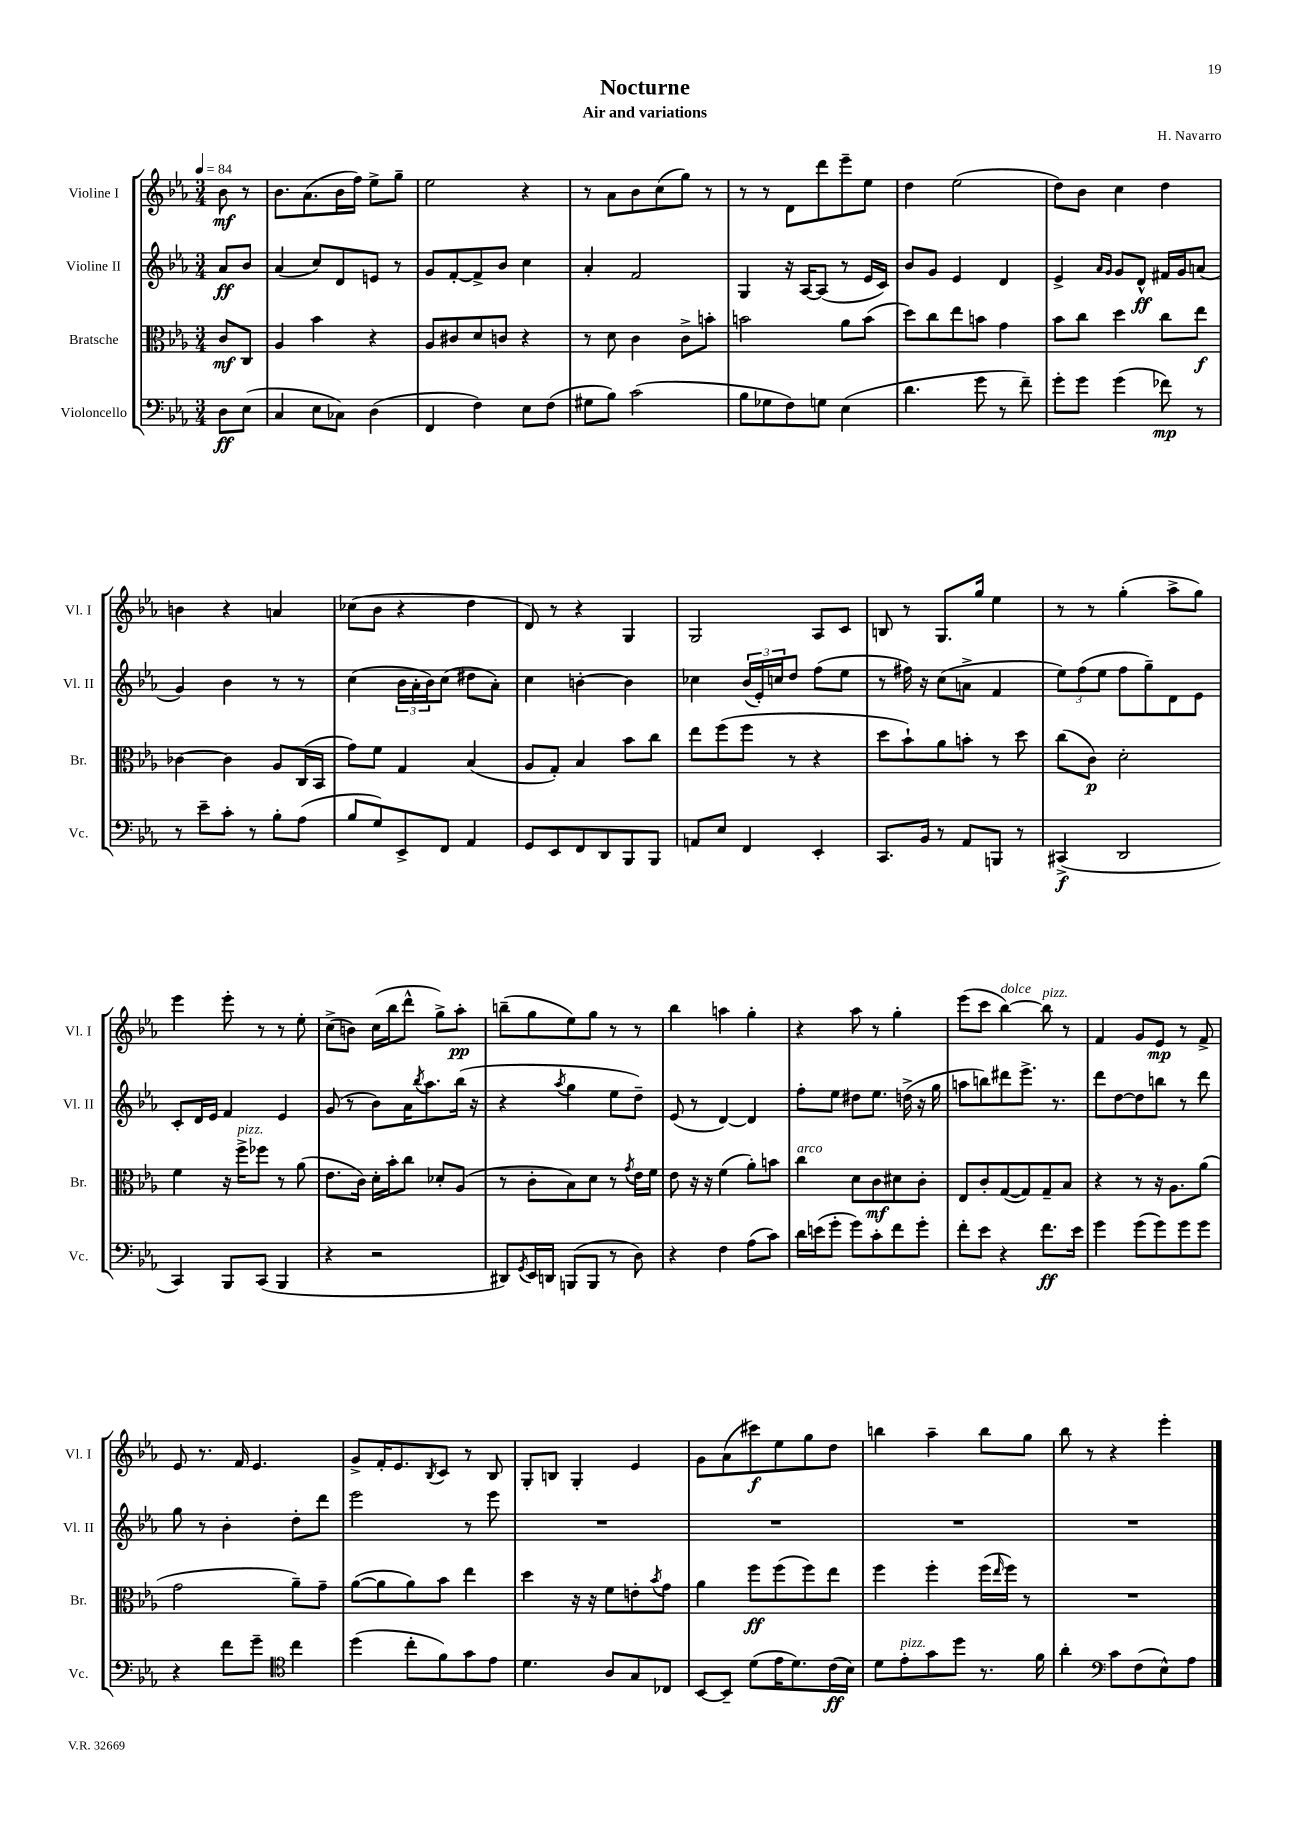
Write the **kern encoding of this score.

**kern	**kern	**kern	**kern
*staff4	*staff3	*staff2	*staff1
*clefF4	*clefC3	*clefG2	*clefG2
*k[b-e-a-]	*k[b-e-a-]	*k[b-e-a-]	*k[b-e-a-]
*M3/4	*M3/4	*M3/4	*M3/4
*MM84	*MM84	*MM84	*MM84
8D	8c	8a-	8b-
(8E-	8C	8b-	8r
=	=	=	=
4C	4A-	(4a-	8.b-
.	.	.	(8.a-
8E-	4b-	8cc)	.
8C-)	.	8d	16b-
.	.	.	16ff)
(4D	4r	8e	8ee-^
.	.	8r	8gg~
=	=	=	=
4FF	8A-	8g	2ee-
.	8c#	[8f'	.
4F)	8d	8f^]	.
.	8c	8b-	.
8E-	4r	4cc	4r
(8F	.	.	.
=	=	=	=
8G#	8r	4a-'	8r
8B-)	8d	.	8a-
(2c	4c	2f	8b-
.	.	.	(8cc
.	8c^	.	8gg)
.	8b'	.	8r
=	=	=	=
8B-	2b	4G	8r
8G-	.	.	8r
8F)	.	16r	8d
.	.	[16A-	.
8G	.	(8A-]	8ddd
(4E-	8a-	8r	8eee-~
.	(8b	16e-	8ee-
.	.	16c)	.
=	=	=	=
4.d	8dd)	8b-	4dd
.	8cc	8g	.
.	8ee-	4e-	(2ee-
8g	8b	.	.
8r	4g	4d	.
8f~)	.	.	.
=	=	=	=
8g'	8b-	4e-^	8dd)
8g	8cc	.	8b-
.	.	16qqa-	.
.	.	16qqg	.
(4g	4dd	8g	4cc
.	.	8d^^	.
8f-)	8cc	16f#	4dd
.	.	16g	.
8r	8ee-	(8a	.
=	=	=	=
8r	[4c-	4g)	4b
8e-~	.	.	.
8c'	4c-]	4b-	4r
8r	.	.	.
8B-'	8A-	8r	4a
(8A-	(16C	8r	.
.	16BB-	.	.
=	=	=	=
8B-	8g)	(4cc	(8cc-
8G)	8f	.	8b-
8EE-^	4G	24b-	4r
.	.	24a-'	.
.	.	24b-)	.
8FF	.	(8cc	.
4AA-	(4B-	8dd#	4dd
.	.	8a-')	.
=	=	=	=
8GG	8A-	4cc	8d)
8EE-	8G')	.	8r
8FF	4B-	[4b'	4r
8DD	.	.	.
8BBB-	8b-	4b]	4G
8BBB-	8cc	.	.
=	=	=	=
8AA	8ee-	4cc-	2G
8E-	(8ff	.	.
4FF	8ff	(24b-	.
.	.	24e-')	.
.	.	24cc	.
.	8r	8dd	.
4EE-'	4r	(8ff	8A-
.	.	8ee-	8c
=	=	=	=
8.CC	8dd	8r	8B
.	8b-`)	16ff#)	8r
16BB-	.	16r	.
8r	8a-	(8cc	8.G
8AA-	8b'	8a^	.
.	.	.	16gg
8BBB	8r	4f	4ee-
8r	8dd	.	.
=	=	=	=
(4CC#^	(8cc	12ee-)	8r
.	.	(12ff	.
.	8c)	.	8r
.	.	12ee-	.
2DD	2d'	8ff	(4gg'
.	.	8gg~)	.
.	.	8d	8aa-^
.	.	8e-	8gg)
=	=	=	=
4CC)	4f	8c'	4eee-
.	.	16d	.
.	.	16e-	.
8BBB-	16r	4f	8eee-'
.	16ff^	.	.
(8CC	8ff-	.	8r
4BBB-	8r	4e-	8r
.	(8a-	.	8ee-'
=	=	=	=
4r	8.e-	(8g	(8cc^
.	.	8r	8b)
.	16c)	.	.
2r	16d'	8b-)	(16cc
.	16b-'	.	16bb-
.	8cc	16a-	8ddd^^
.	.	8qbb-	.
.	.	8.aa-	.
.	8d-'	.	8gg^)
.	(8A-	(16bb-	8aa-'
.	.	16r	.
=	=	=	=
8DD#)	8r	4r	(8bb~
8qGG	.	.	.
16EE-	8c'	.	8gg
16DD	.	.	.
.	.	8qaa-	.
(8BBB	8B-)	4gg	8ee-)
8BBB	8d	.	8gg
8r	8r	8ee-	8r
.	8qg	.	.
8D)	16e-	8dd~)	8r
.	16f	.	.
=	=	=	=
4r	8e-	(8e-	4bb-
.	16r	8r	.
.	16r	.	.
4F	(4f	[4d)	4aa
(8A-	8a-')	4d]	4gg'
8c)	8b	.	.
=	=	=	=
16d	4cc	8ff'	4r
(16e	.	.	.
8g'	.	8ee-	.
8g)	8d	8dd#	8aa-
8c'	8c	8.ee-	8r
8f	8d#	.	4gg'
.	.	(16dd^	.
8g'	8c'	16r	.
.	.	16gg	.
=	=	=	=
8f'	8E-	8aa	(8eee-
8e-	8c'	8bb)	8ccc
4r	([8G	8ddd#	[4bb-)
.	8G])	8.eee-^	.
8.f	8G~	.	8bb-]
.	.	8.r	.
.	8B-	.	8r
16e-	.	.	.
=	=	=	=
4g	4r	8ddd	4f
.	.	[8dd	.
(8g	8r	8dd]	8g
8g)	16r	8bb	8e-
.	8.A-	.	.
8g	.	8r	8r
8g	(8a-	8ddd	8f^
=	=	=	=
4r	2g	8gg	8e-
.	.	8r	8.r
8f	.	4b-'	.
.	.	.	16f
8g~	.	.	4.e-
*clefC4	*	*	*
4cc	8a-~)	8dd'	.
.	8g~	8ddd	.
=	=	=	=
(4dd	([8a-	2eee-	8g^
.	8a-]	.	16f'
.	.	.	8.e-
8cc'	8a-)	.	.
.	.	.	8qB-
8f)	8b-	.	8c
8g	4ee-	8r	8r
8e-	.	8eee-	8B-
=	=	=	=
4.d	4dd	2.r	8G'
.	.	.	8B
.	16r	.	4G'
.	16r	.	.
8A-	8f	.	.
8G	8e'	.	4e-
.	8qb-	.	.
8C-	8g	.	.
=	=	=	=
[8BB-	4a-	2.r	8g
8BB-~]	.	.	(8a-
(8d	8ff	.	8ccc#)
16e-	(8ff	.	8ee-
8.d)	.	.	.
.	8ff)	.	8gg
(16c	8ee-	.	8dd
16B-)	.	.	.
=	=	=	=
8d	4ff	2.r	4bb
8e-'	.	.	.
8g	4ff'	.	4aa-~
8dd	.	.	.
8.r	(16ff	.	8bb
.	16qqee-	.	.
.	16ff)	.	.
.	8r	.	8gg
16f	.	.	.
=	=	=	=
4a-'	2.r	2.r	8bb-
.	.	.	8r
*clefF4	*	*	*
8c	.	.	4r
(8F	.	.	.
8E-^^)	.	.	4eee-'
8A-	.	.	.
==	==	==	==
*-	*-	*-	*-
